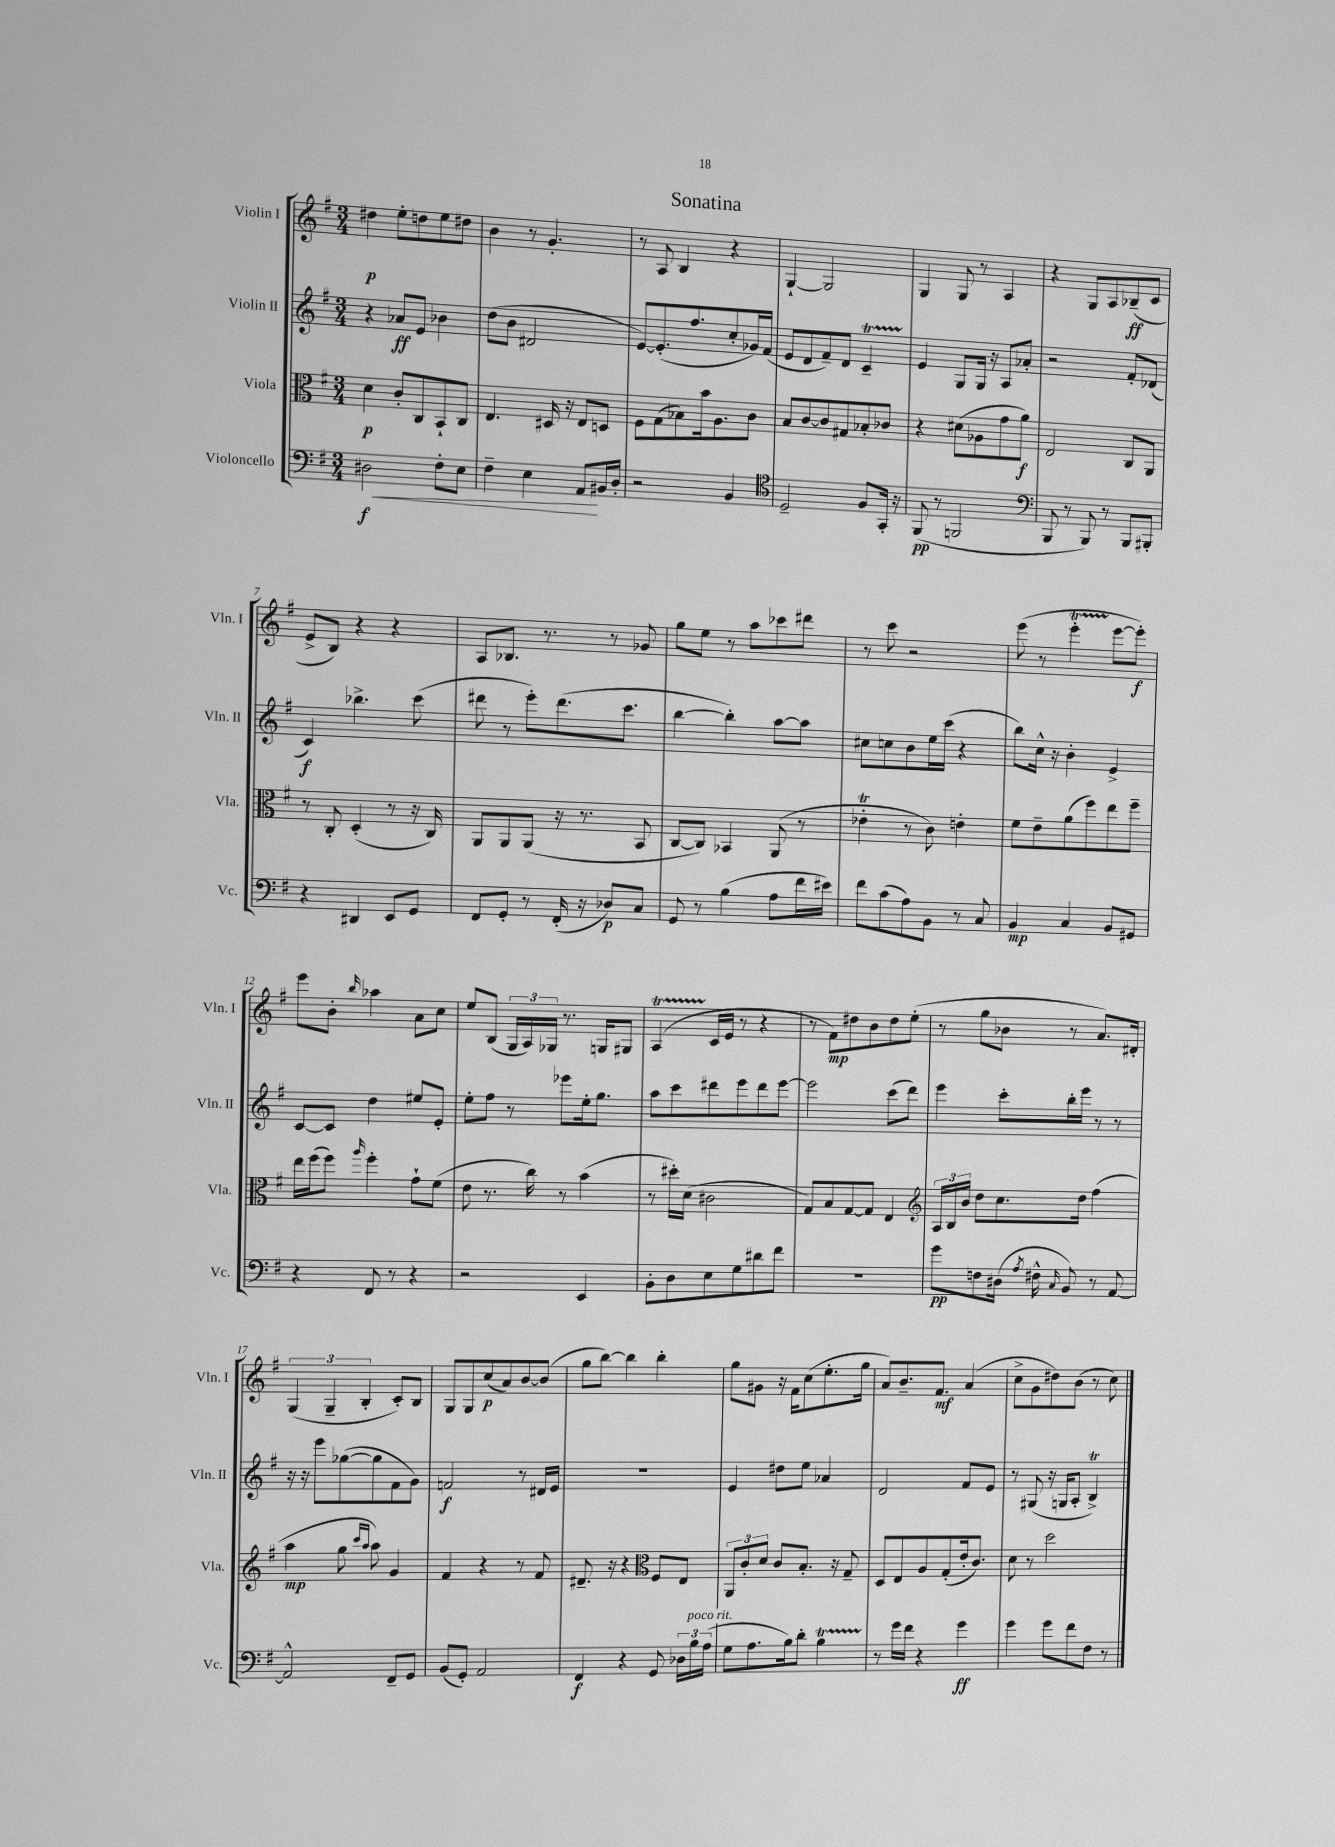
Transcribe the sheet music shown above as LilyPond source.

\header { title = "Sonatina" }
<<
\new StaffGroup <<
\new Staff = "s0" \with { instrumentName = "Violin I" shortInstrumentName = "Vln. I" } {
    \clef treble \key g \major \numericTimeSignature \time 3/4
    \autoBeamOff dis''4\p e''8[-. d''8 e''8 dis''8] |
    b'4 r8 g'4.-. |
    r8 a8 b4 r4 |
    g4~-! g2 |
    g4 g8 r8 a4 |
    r4 g8[ a8 bes8--\ff( c'8] |
    e'8[-> b8]) r4 r4 |
    a8[ bes8.] r8. r8 ges'8 |
    g''8[ e''8] r8 a''8[ ces'''8 dis'''8] |
    r8 c'''8 r2 |
    e'''8( r8 e'''4-.\startTrillSpan e'''8[~\stopTrillSpan e'''8]-.\f) |
    e'''8[ b'8]-. \grace { b''16 } aes''4 a'8[ c''8] |
    e''8[ b8]( \tuplet 3/2 { g16[ a16) ges16] } r8. g16[ gis8] |
    a4\startTrillSpan( c'16[\stopTrillSpan e'16] r8 r4 |
    r8 fis'8[\mp) dis''8 b'8 dis''8 e''8]-.( |
    r8 g''8[ bes'8] r8 a'8.[) dis'16]-. |
    \tuplet 3/2 { g4( g4-- b4-. } c'8[-.) b8] |
    g8[ g8 c''8\p( a'8) b'8~ b'8]( |
    g''8[ b''8]~) b''4 b''4-. |
    g''8[ gis'8] r16 fis'16[ c''8( e''8.-. g''16] |
    a'8[) b'8.-- fis'8.]\mf a'4( |
    c''8[-> g'8 dis''8) b'8]( r8 c''8) \bar "|." |
}
\new Staff = "s1" \with { instrumentName = "Violin II" shortInstrumentName = "Vln. II" } {
    \clef treble \key g \major \numericTimeSignature \time 3/4
    \autoBeamOff r4 aes'8[\ff e'8] bes'4 |
    d''8[( b'8] dis'2 |
    e'8[~) e'8.-.( fis''8. c''8-. ges'16) fis'16]( |
    e'8[ d'8 fis'8--) d'8] c'4--\startTrillSpan |
    e'4\stopTrillSpan g8[ g16] r16 a8[ aes'8]-. |
    r2 fis'8[-. des'8]( |
    c'4\f) bes''4.-> c'''8( |
    dis'''8 r8 e'''8[-.) dis'''8.( c'''8.] |
    b''4~ b''4-.) a''8[~ a''8] |
    cis''8[ c''8 b'8 e''16 c'''16]( r4 |
    b''8[) c''16]-^ r16 b'4-. e'4-> |
    c'8[~ c'8] d''4 eis''8[ e'8]-. |
    e''8[-. fis''8] r8 ees'''8[ e''16-. g''8.] |
    a''8[ c'''8 dis'''8 e'''8 dis'''8 e'''8]~ |
    e'''2 c'''8[( d'''8]) |
    e'''4 c'''8[-. b''16-. e'''16] r8 r8 |
    r16 r16 e'''8[ ges''8~( ges''8 fis'8 g'8]) |
    f'2\f r8 dis'16[ e'16] |
    R2. |
    e'4 dis''8[ e''8] aes'4 |
    d'2 fis'8[ e'8] |
    r8 gis8( r16 g16[ a8]-. b4->\trill) \bar "|." |
}
\new Staff = "s2" \with { instrumentName = "Viola" shortInstrumentName = "Vla." } {
    \clef alto \key g \major \numericTimeSignature \time 3/4
    \autoBeamOff d'4\p c'8[-. c8 b,8-! c8] |
    e4. dis16 r16 e8[ d8] |
    fis8[ g8( bes8) b'16 a8. c'8] |
    b8[ c'8~ c'8 gis8 bes8-. ces'8] |
    r4 dis'8[( aes8 g'8 a'8]\f) |
    e2 c8[ a,8] |
    r8 c8-. d4-.( r8 r16 c16) |
    a,8[ a,8 a,8]( r16 r8. b,8 |
    c8[~ c8]) bes,4 a,8( r8 |
    ees'4-.\trill r8 c'8) e'4-. |
    fis'8[ e'8-- a'8( fis''8) e''8 fis''8]-- |
    e''16[ fis''16( fis''8]) \grace { a''16 } fis''4-. g'8[-! fis'8]( |
    e'8 r8. c''16) r8 b'4( |
    r8 dis''16[-.) d'16]( cis'2 |
    g8[) b8 g8~ g8] e4 |
    \clef treble \tuplet 3/2 { a16[ b16 b'16] } d''8[ c''8. d''16] fis''4( |
    a''4\mp g''8 \grace { c'''16[ a''16] } a''8) g'4 |
    fis'4 r4 r8 fis'8 |
    dis'8.-- r16 r4 \clef alto fis8[ e8] |
    \tuplet 3/2 { a,8[ c'8-. d'8] } c'8[ b8.]-. r16 g8-- |
    d8[ e8 a8 g8-.( e'16-. c'8.]) |
    d'8 r8 d''2 \bar "|." |
}
\new Staff = "s3" \with { instrumentName = "Violoncello" shortInstrumentName = "Vc." } {
    \clef bass \key g \major \numericTimeSignature \time 3/4
    \autoBeamOff dis2\f\< fis8[-. e8] |
    fis4-- e4 a,8[\! bis,16 d16]-. |
    r2 b,4 |
    \clef tenor d2-- fis8[ g,16]-. r16 |
    fis,8\pp( r8 f,2 |
    \clef bass b,,8 r8 b,,8) r8 b,,8[ bis,,8]-. |
    r4 dis,4 e,8[ g,8] |
    fis,8[ g,8]-. r8 fis,16-.( r16 des8[\p) c8] |
    g,8 r8 b4( a8[ fis'16 eis'16]) |
    fis'8[ c'8( a8) b,8] r8 c8 |
    b,4\mp c4 b,8[ gis,8] |
    r4 fis,8 r8 r4 |
    r2 e,4 |
    b,8[-. d8 e8 g8 dis'8 fis'8] |
    R2. |
    g'8[\pp f8 dis16]( \acciaccatura { a8 } fis16-^ \grace { c16 } b,8) r8 a,8~ |
    a,2-^ fis,8[-- g,8] |
    b,8[( g,8]-.) a,2 |
    fis,4\f r4 g,8 \tuplet 3/2 { des16[ b16^\markup { \italic "poco rit." } a16]( } |
    g8[ a8. b16) d'8]-. b4\startTrillSpan |
    r8\stopTrillSpan g'16[ fis'16] r4 g'4\ff |
    g'4 g'8[ fis'8 fis8] r8 \bar "|." |
}
>>
>>
